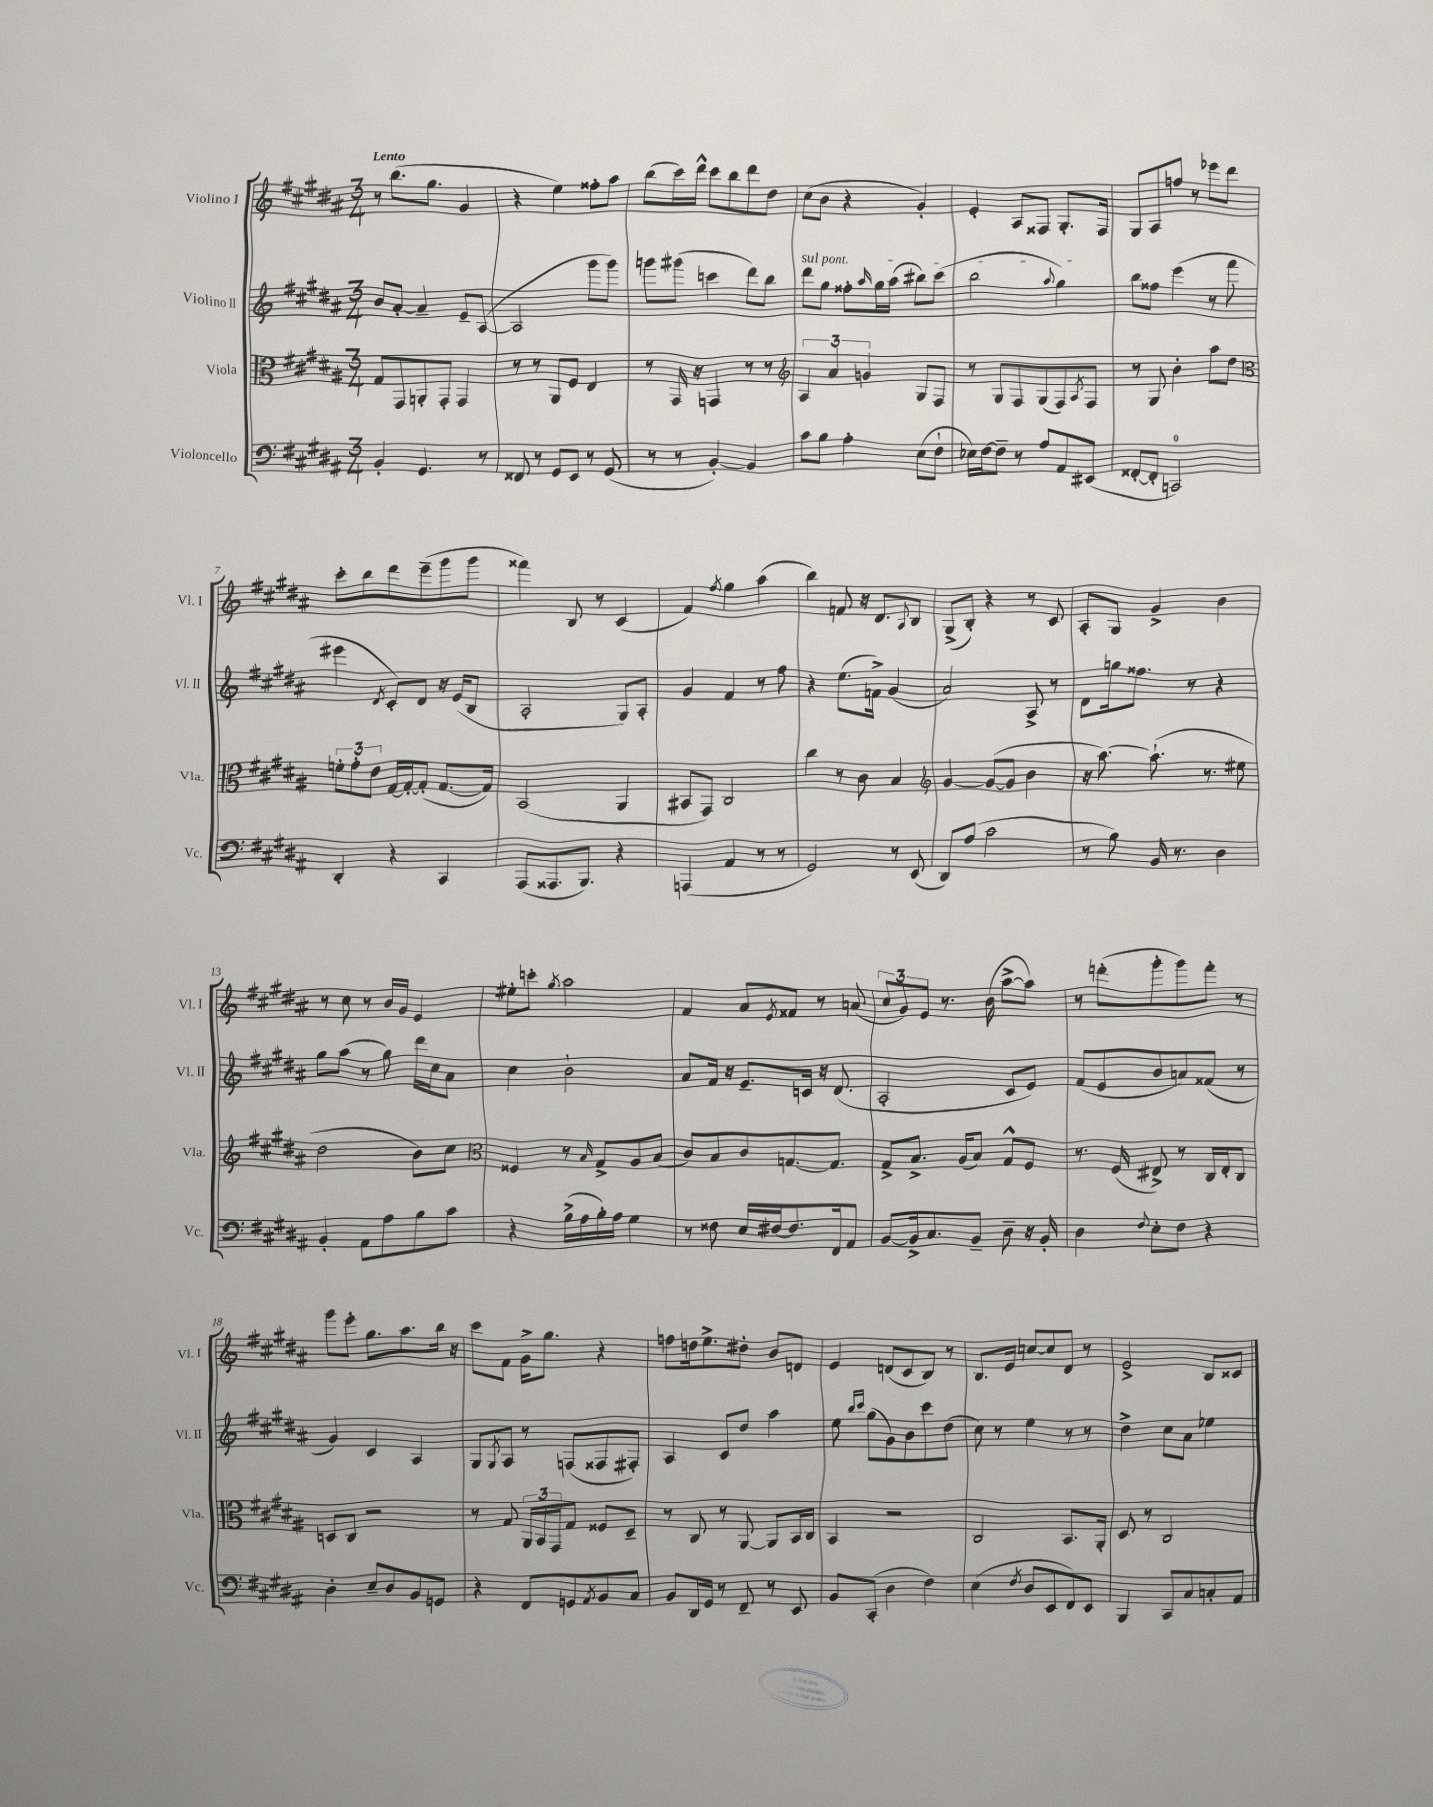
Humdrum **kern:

**kern	**kern	**kern	**kern
*part4	*part3	*part2	*part1
*staff4	*staff3	*staff2	*staff1
*I"Violoncello	*I"Viola	*I"Violino II	*I"Violino I
*I'Vc.	*I'Vla.	*I'Vl. II	*I'Vl. I
*clefF4	*clefC3	*clefG2	*clefG2
*k[f#c#g#d#a#]	*k[f#c#g#d#a#]	*k[f#c#g#d#a#]	*k[f#c#g#d#a#]
*M3/4	*M3/4	*M3/4	*M3/4
=1	=1	=1	=1
!	!	!	!LO:TX:a:B:t=Lento
4BB'/	8G#/L	8b/L	8r
.	8GG#/	[8a#'/J	(8.bb\L
4.GG#/	8AAn'/	4a#~/]	.
.	.	.	8.gg#\J
.	8GG#'/J	.	.
.	4GG#/	8e~/L	4g#/
8r	.	([8A#/J	.
=2	=2	=2	=2
8FF##X/	8r	2A#/]	4r
8r	8r	.	.
8GG#/L	8AA#/L	.	4ee\)
8EE/J	8F#/J	.	.
8r	4E/	8ggg#\L	8ff##X'\L
(8GG#/	.	8ggg#\J)	8aa#\J
=3	=3	=3	=3
8r	8r	8gggn\L	(8bb\L
8r	16GG#/	(8ggg#X\J	16ccc#\L)
.	16r	.	16ddd#^^\JJ
[4BB'/)	4GGn/	4cccn\	8ccc#\L
.	.	.	8bb\
4BB/]	8r	8ddd#\L)	8ddd#\
.	8r	8bb\J	8dd#\J
=4	=4	=4	=4
*	*clefG2	*	*
!	!	!LO:TX:a:i:t=sul pont.	!
8c#\L	6A#/	8ddd#\L	(8cc#\L
8B\J	.	8gg#\J	8b\J
.	6a#/	.	.
4A#'\	.	8ff##X'\L	4r
.	6gn/	.	.
.	.	16qqaa#/	.
.	.	16gg#\L	.
.	.	(16aa#\JJ	.
(8E\L	8G#/L	8bb#X\L)	4g#'/)
8F#`\J	8F#/J	(8ccc#\J	.
=5	=5	=5	=5
16E-X\LL)	8r	2bb\	4e'/
[16F#\J	.	.	.
8F#~\J]	8G#/L	.	.
8r	8F#/	.	8A#/L
8A#/L	(8G#/	.	8F##X/J
.	.	8qqaa#/	.
8AA#/	8F#/)	4gg#\)	8.G#'/L
.	8qA#/	.	.
(8EE#X/J	8F#/J	.	.
.	.	.	16F##/Jk
=6	=6	=6	=6
[8FF##X'/L	8r	8bb\L	8G#/L
8FF##'/J]	8G#/	8ff##X\J	8A#/
2CCn/)	4b'\	(4eee\	8ffn/J
.	.	.	8r
.	8aa#\L	8r	8eee-X\L
.	8dd#\J	8fff#\	8ddd#\J
!!LO:LB:g=z
=7	=7	=7	=7
*	*clefC3	*	*
4DD#'/	12fn'\L	4eee#X\	8ccc#'\L
.	12g#'\	.	.
.	.	.	8bb\
.	12e\J	.	.
.	.	8qd#/	.
4r	[16G#/LL	8c#'/L)	8ddd#\
.	16G#'/J_	.	.
.	(8G#'/J]	8d#/J	(8eee~\
4CC#/	[8.G#/L	16r	8ggg#\
.	.	(16e/KL	.
.	.	8B/J	8ggg#\J
.	16G#/Jk])	.	.
=8	=8	=8	=8
(8AAA#/L	(2BB/	2A#'/	4fff##X\)
8.AAA##X/	.	.	.
.	.	.	8B/
8.BBB/J)	.	.	.
.	.	.	8r
4r	4AA#/	8G#/L)	(4c#/
.	.	8A#'/J	.
=9	=9	=9	=9
(4AAAn/	8BB#X/L	4g#/	4f#/)
.	8GG#/J)	.	.
.	.	.	8qff#/
4AA#/	2C#/	4f#/	4gg#\
8r	.	8r	(4aa#\
8r	.	8ff#\	.
=10	=10	=10	=10
2GG#/)	4cc#\	4r	4bb\)
.	8r	(8.ee\L	8fn/
.	8c#\	.	16r
.	.	16fn^\Jk)	8.d#/L
8r	4B/	(4g#/	.
.	.	.	8qqA#/
(8EE/	.	.	8B/J
=11	=11	=11	=11
*	*clefG2	*	*
8DD#/L)	[4g#/	2a#/)	(8G#^/L
(8A#/J	.	.	8B'/J)
2c#\	(8g#/L_	.	4r
.	8g#/J]	.	.
.	4b\	8A#^/	8r
.	.	8r	8c#/
=12	=12	=12	=12
8r	16r	8d#\L	8A#'/L
.	[8.aa#\)	.	.
8B\)	.	16ggn\k	8G#/J
.	.	8.ff##X\J	.
16BB/	(8.aa#`\]	.	4g#^/
8.r	.	.	.
.	.	8r	.
.	8.r	.	.
4D#\	.	4r	4b\
.	8ee#X\	.	.
!!LO:LB:g=z
=13	=13	=13	=13
4BB'/	2dd#\	8gg#\L	8r
.	.	(8aa#\J	8cc#\
8AA#\L	.	8r	8r
8A#\	.	8gg#\)	16b/LL
.	.	.	16g#/JJ
8B\	8b\L)	16ddd#\LL	4e/
.	.	16cc#\J	.
8c#\J	8cc#\J	8a#\J	.
=14	=14	=14	=14
*	*clefC3	*	*
4r	4F##X/	4cc#\	8ee#X'\L
.	.	.	8cccn'\J
.	.	.	8qgg#/
(16B^\LL	8r	2b`\	2aa#\
16A#\	.	.	.
.	16qqB/	.	.
16B'\)	8G#^/L	.	.
16A#\JJ	.	.	.
4G#\	8A#/	.	.
.	(8B/J	.	.
=15	=15	=15	=15
8r	8c#/L)	8a#/L	4f#/
8F##X\	8B/	16f#/Jk	.
.	.	16r	.
16E/LL	8c#/	8.e~/L	8a#/L
[16F#X/J	.	.	.
.	.	.	8qe/
8.F#/]	[8.Gn/	.	8f##X/J
.	.	16cn/Jk	.
.	.	16r	8r
16FF#/k	8.G/J]	(8.d#/	.
8AA#/J	.	.	(8an/
=16	=16	=16	=16
[8BB/L	8G#^/L	2A#'/	12cc#/L
.	.	.	12g#/)
16BB^/k]	8.B^/J	.	.
.	.	.	12e/J
8.C#/	.	.	.
.	.	.	8.r
.	(16A#/KL	.	.
8BB~/J	8B/J)	.	.
.	.	.	(16b\
8D#~\	8G#^^/L	8c#/L	[8aa#^\L
16r	8F#/J	8e/J)	8aa#\J])
16BB'/	.	.	.
=17	=17	=17	=17
4D#\	8.r	(8f#/L	8r
.	.	8e/	(8dddn'\L
.	(16F#/	.	.
8qqF#/	.	.	.
8E'\L	8E#X^/)	8b/	8ggg#'\
8F#\J	8r	8an/)	8ggg#\)
4r	16C#/LL	(8f##X/J	8fff#'\J
.	16E#'/J	.	.
.	8C#/J	8r	8r
!!LO:LB:g=z
=18	=18	=18	=18
4D#'\	8Dn/L	4g#/)	8ggg#\L
.	8C#/J	.	8eee'\J
8E~/L	2r	4c#/	8.gg#\L
8D#/	.	.	.
.	.	.	8.aa#\
8BB/	.	4A#/	.
8GGn/J	.	.	16bb\Jk
.	.	.	16r
=19	=19	=19	=19
4r	8r	8G#/L	8ccc#\L
.	.	8qG#/	.
.	8G#/	8A#/J	8f#\J
8FF#/L	24AA#/LL	8r	16g#^\KL
.	24BB/	.	.
.	.	.	8.gg#\J
.	24GG#/J	.	.
8GGn/	8G#/J	(8Fn/L	.
8qAA#/	.	.	.
8BB/	8F##X/L	8F##X/	4r
8C#/J	8D#~/J	8F#X'/J)	.
=20	=20	=20	=20
8BB/L	8r	4A#/	8ffn\L
16DD#/L	8C#/	.	16ddn\k
16GG#/JJ	.	.	8.ee^\
8r	8r	8c#/L	.
8FF#~/	[8AA#/	8dd#/J	8dd#X'\J
8r	8AA#/L]	4aa#\	8b/L
8EE/	16BB/L	.	8dn/J
.	16C#/JJ	.	.
=21	=21	=21	=21
8BB/L	4BB/	8ee\	4e/
.	.	16qqbb/LL	.
.	.	16qqccc#/JJ	.
(8CC#'/J	.	(8gg#\L	.
4D#\	2r	8g#\)	(8dn/L
.	.	8b\	8c#/
4F#\)	.	8ccc#\	8B/J)
.	.	(8dd#\J	8r
=22	=22	=22	=22
(4E\	2C#/	8cc#\)	8.B/L
.	.	8r	.
.	.	.	16e/Jk
8qF#/	.	.	.
8D#/L	.	4ee\	[8ccn/L
8EE/	.	.	8cc/]
8FF#/)	8.BB/L	8r	8d#/J
8EE/J	.	8r	8r
.	16AA#'/Jk	.	.
=23	=23	=23	=23
4BBB/	8D#/	4dd#^\	2e^/
.	8r	.	.
8CC#/L	2C#/	8cc#\L	.
8C#/	.	8a#\J	.
8Cn'/	.	4ee-X\	8B/L
8AA#/J	.	.	8c##X/J
==	==	==	==
*-	*-	*-	*-
